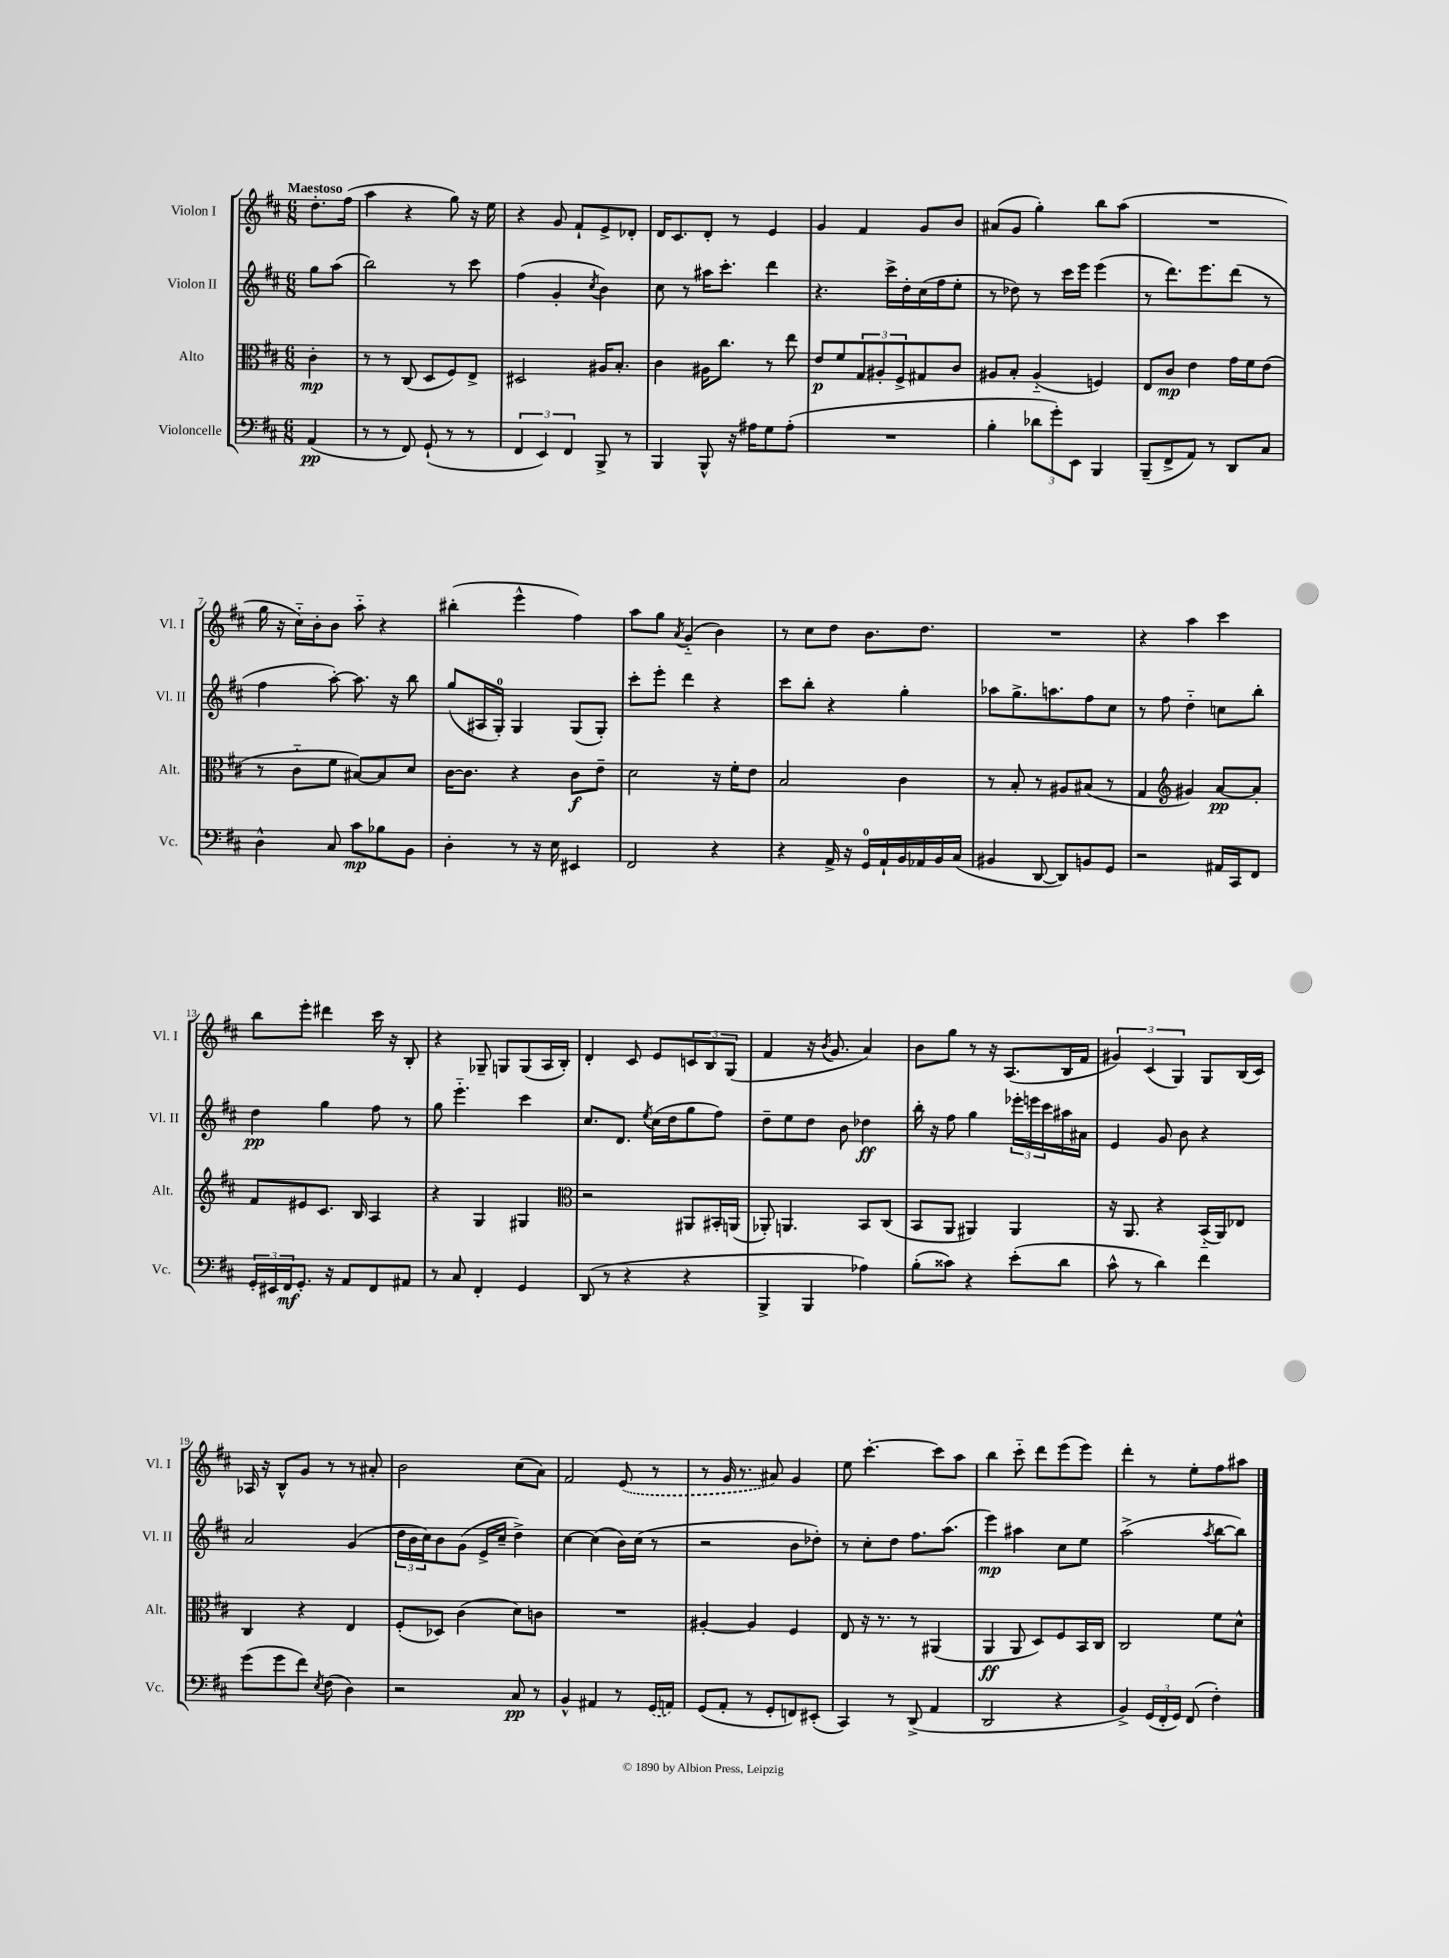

**kern	**dynam	**kern	**dynam	**kern	**dynam	**kern
*part4	*part4	*part3	*part3	*part2	*part2	*part1
*staff4	*staff4	*staff3	*staff3	*staff2	*staff2	*staff1
*I"Violoncelle	*	*I"Alto	*	*I"Violon II	*	*I"Violon I
*I'Vc.	*	*I'Alt.	*	*I'Vl. II	*	*I'Vl. I
*clefF4	*	*clefC3	*	*clefG2	*	*clefG2
*k[f#c#]	*	*k[f#c#]	*	*k[f#c#]	*	*k[f#c#]
*M6/8	*	*M6/8	*	*M6/8	*	*M6/8
=	=	=	=	=	=	=
!	!	!	!	!	!	!LO:TX:a:B:t=Maestoso
(4AA/	pp	4c#'\	mp	8gg\L	.	8.dd'\L
.	.	.	.	(8aa\J	.	.
.	.	.	.	.	.	(16ff#\Jk
=1	=1	=1	=1	=1	=1	=1
8r	.	8r	.	2bb\)	.	4aa\
8r	.	8r	.	.	.	.
8FF#/)	.	(8C#/	.	.	.	4r
(8GG`/	.	8D/L	.	.	.	.
8r	.	8F#/)	.	8r	.	8gg\)
8r	.	8E^/J	.	8ccc#\	.	16r
.	.	.	.	.	.	16ee\
=2	=2	=2	=2	=2	=2	=2
6FF#/	.	2D#X/	.	(4ff#\	.	4r
6EE/)	.	.	.	.	.	.
.	.	.	.	4g'/	.	8g/
6FF#/	.	.	.	.	.	.
.	.	.	.	.	.	8f#`/L
.	.	.	.	8qcc#/	.	.
8BBB^/	.	16A#X/KL	.	4b\)	.	8e^/
.	.	8.B'/J	.	.	.	.
8r	.	.	.	.	.	8d-X'/J
=3	=3	=3	=3	=3	=3	=3
4BBB/	.	4c#\	.	8cc#\	.	16d/KL
.	.	.	.	.	.	8.c#/
.	.	.	.	8r	.	.
8BBB^^/	.	16A#X\KL	.	16aa#X\KL	.	8d'/J
.	.	8.cc#\J	.	8.ccc#'\J	.	.
16r	.	.	.	.	.	8r
16A#X\KL	.	.	.	.	.	.
8G\	.	8r	.	4ddd\	.	4e/
(8A#'\J	.	8ee\	.	.	.	.
=4	=4	=4	=4	=4	=4	=4
2.r	.	8e/L	p	4.r	.	4g/
.	.	8f#/	.	.	.	.
.	.	12G/	.	.	.	4f#/
.	.	12A#X'/	.	.	.	.
.	.	.	.	16ccc#^\LL	.	.
.	.	12F#^/	.	.	.	.
.	.	.	.	16dd'\	.	.
.	.	8G#X/	.	(16cc#\	.	8g/L
.	.	.	.	16ff#\J	.	.
.	.	8c#/J	.	8ee'\J	.	8b/J
=5	=5	=5	=5	=5	=5	=5
4B'\	.	8A#X/L	.	8r	.	(8a#X/L
.	.	8B'/J	.	8dd-X\)	.	8g/J
12d-X\L	.	(4A#/	.	8r	.	4gg'\)
12g'\)	.	.	.	.	.	.
.	.	.	.	16ccc#\LL	.	.
12EE\J	.	.	.	.	.	.
.	.	.	.	16eee\JJ	.	.
4BBB/	.	4Fn/)	.	(4eee\	.	8bb\L
.	.	.	.	.	.	(8aa\J
=6	=6	=6	=6	=6	=6	=6
(8BBB~/L	.	8E/L	.	8r	.	2.r
8FF#^/	.	8c#/J	mp	8.ddd\L)	.	.
8AA/J)	.	4e\	.	.	.	.
.	.	.	.	8.eee\	.	.
8r	.	.	.	.	.	.
8DD/L	.	16g\LL	.	(8ddd\J	.	.
.	.	16f#\J	.	.	.	.
8C#/J	.	(8e\J	.	8r	.	.
!!LO:LB:g=z
=7	=7	=7	=7	=7	=7	=7
4D^^\	.	8r	.	4ff#\	.	16gg\
.	.	.	.	.	.	16r
.	.	8c#\L	.	.	.	16cc#\LL)
.	.	.	.	.	.	16b'\J
8C#/	.	8f#\J	.	[8aa'\)	.	8b\J
8c#\L	mp	[8B#X/L)	.	8.aa\]	.	8aa\
8B-X\	.	8B#/]	.	.	.	4r
.	.	.	.	16r	.	.
8BB\J	.	8d/J	.	8bb\	.	.
=8	=8	=8	=8	=8	=8	=8
4D'\	.	[16c#\KL	.	(8gg/L	.	(4bb#X'\
.	.	8.c#\J]	.	.	.	.
.	.	.	.	16A#X/L	.	.
.	.	.	.	16G'/JJ)	.	.
8r	.	4r	.	4G/	.	4eee^^\
16r	.	.	.	.	.	.
16E\	.	.	.	.	.	.
4EE#X/	.	8c#\L	f	(8G/L	.	4ff#\)
.	.	8e~\J	.	8G'/J)	.	.
=9	=9	=9	=9	=9	=9	=9
2FF#/	.	2d\	.	8ccc#'\L	.	8aa\L
.	.	.	.	8eee'\J	.	8gg\J
.	.	.	.	.	.	8qa/
.	.	.	.	4ddd\	.	(4g/
4r	.	16r	.	4r	.	4b\)
.	.	16f#'\KL	.	.	.	.
.	.	8e\J	.	.	.	.
=10	=10	=10	=10	=10	=10	=10
4r	.	2B/	.	8ccc#\L	.	8r
.	.	.	.	8bb'\J	.	8cc#\L
16AA^/	.	.	.	4r	.	8dd\J
16r	.	.	.	.	.	.
16GG/LL	.	.	.	.	.	8.b\L
16AA`/	.	.	.	.	.	.
16BB/	.	4c#\	.	4gg'\	.	.
16AA-X/	.	.	.	.	.	8.dd\J
16BB/	.	.	.	.	.	.
(16C#/JJ	.	.	.	.	.	.
=11	=11	=11	=11	=11	=11	=11
4BB#X/	.	8r	.	8aa-X\L	.	2.r
.	.	8B'/	.	8.gg^\	.	.
[8DD/	.	8r	.	.	.	.
.	.	.	.	8.aan\	.	.
8DD/L])	.	8A#X/L	.	.	.	.
8BBn/	.	(8B#X/J	.	8ff#\	.	.
8GG/J	.	8r	.	8cc#\J	.	.
=12	=12	=12	=12	=12	=12	=12
2r	.	4G/	.	8r	.	4r
.	.	.	.	8ff#\	.	.
*	*	*clefG2	*	*	*	*
.	.	4g#X/)	.	4dd\	.	4aa\
16AA#X/LL	.	[8a/L	pp	8ccn\L	.	4ccc#\
16CC#/J	.	.	.	.	.	.
8FF#/J	.	8a'/J]	.	8bb'\J	.	.
!!LO:LB:g=z
=13	=13	=13	=13	=13	=13	=13
24GG'/LL	.	8f#/L	.	4dd\	pp	8bb\L
24EE#X/	.	.	.	.	.	.
24FF#/J	mf	.	.	.	.	.
8.GG'/J	.	8e#X/	.	.	.	8eee'\J
.	.	8.c#/J	.	4gg\	.	4ddd#X\
16r	.	.	.	.	.	.
8AA/L	.	.	.	.	.	.
.	.	16B/	.	.	.	.
8FF#/	.	4A/	.	8ff#\	.	16ccc#\
.	.	.	.	.	.	16r
8AA#X/J	.	.	.	8r	.	8B'/
=14	=14	=14	=14	=14	=14	=14
8r	.	4r	.	8gg\	.	4r
8C#/	.	.	.	4.eee\	.	.
4FF#'/	.	4G/	.	.	.	8G-X~/
.	.	.	.	.	.	8Gn/L
4GG/	.	4G#X/	.	4ccc#\	.	(8G/
.	.	.	.	.	.	16A/L
.	.	.	.	.	.	16B'/JJ)
=15	=15	=15	=15	=15	=15	=15
*	*	*clefC3	*	*	*	*
(8DD/	.	2r	.	8.cc#/L	.	4d'/
8r	.	.	.	.	.	.
.	.	.	.	8.d/J	.	.
4r	.	.	.	.	.	8c#/
.	.	.	.	8qee/	.	.
.	.	.	.	(16cc#\LL	.	8e/L
.	.	.	.	16dd\J	.	.
4r	.	8AA#X/L	.	8gg\	.	12cn/
.	.	.	.	.	.	12B/
.	.	16BB#X'/L	.	8ff#\J)	.	.
.	.	.	.	.	.	(12G/J
.	.	(16AAn/JJ	.	.	.	.
=16	=16	=16	=16	=16	=16	=16
4BBB^/	.	8AA-X'/)	.	8dd~\L	.	4f#/
.	.	4.AAn/	.	8ee\	.	.
4BBB/	.	.	.	8dd\J	.	16r
.	.	.	.	.	.	8qb/
.	.	.	.	.	.	8.g/
.	.	.	.	8b\	.	.
4A-X\)	.	8BB/L	.	4dd-X\	ff	4a/)
.	.	(8C#/J	.	.	.	.
=17	=17	=17	=17	=17	=17	=17
(8B'\L	.	8BB/L	.	16bb'\	.	8b\L
.	.	.	.	16r	.	.
8c##X\J)	.	8AA/J	.	8ff#\	.	8gg\J
4r	.	4AA#X/)	.	4gg\	.	8r
.	.	.	.	.	.	16r
.	.	.	.	.	.	(8.A/L
(8e'\L	.	4AA#/	.	24eee-X'\LL	.	.
.	.	.	.	24eeen\	.	.
.	.	.	.	24ccc#\	.	.
8d\J	.	.	.	16aa#X\	.	16B/L
.	.	.	.	16a#X\JJ	.	16f#/JJ
=18	=18	=18	=18	=18	=18	=18
8c#^^\	.	16r	.	4e/	.	6g#X/)
.	.	8.AA/	.	.	.	.
8r	.	.	.	.	.	.
.	.	.	.	.	.	(6c#/
4d\)	.	4r	.	8g/	.	.
.	.	.	.	.	.	6G/)
.	.	.	.	8b\	.	.
4f#\	.	(16BB/LL	.	4r	.	8G/L
.	.	16AA/J)	.	.	.	.
.	.	8E-X/J	.	.	.	(16B/L
.	.	.	.	.	.	16c#/JJ)
!!LO:LB:g=z
=19	=19	=19	=19	=19	=19	=19
(8g\L	.	4C#/	.	2a/	.	16A-X/
.	.	.	.	.	.	16r
8g\	.	.	.	.	.	8B^^/L
8f#\J)	.	4r	.	.	.	8g/J
8qE/	.	.	.	.	.	.
(8F#\	.	.	.	.	.	8r
4D\)	.	4E/	.	(4g/	.	8r
.	.	.	.	.	.	8a#X'/
=20	=20	=20	=20	=20	=20	=20
2r	.	(8F#'/L	.	24dd\LL	.	2b\
.	.	.	.	24b\	.	.
.	.	.	.	24cc#\J)	.	.
.	.	8D-X/J)	.	8b\	.	.
.	.	(4c#\	.	(8g\J	.	.
.	.	.	.	16e^/LL	.	.
.	.	.	.	16cc#~/JJ	.	.
8C#/	pp	8d\L)	.	4dd^\)	.	(8cc#\L
8r	.	8cn\J	.	.	.	8a\J)
=21	=21	=21	=21	=21	=21	=21
4BB^^/	.	2.r	.	[4cc#\	.	2f#/
4AA#X/	.	.	.	(4cc#\]	.	.
8r	.	.	.	16b\LL)	.	(8e/
.	.	.	.	(16cc#\JJ	.	.
(16GG/LL	.	.	.	8r	.	8r
16AAn/JJ)	.	.	.	.	.	.
=22	=22	=22	=22	=22	=22	=22
(8GG/L	.	[4A#X'/	.	2r	.	8r
8AA'/J	.	.	.	.	.	16g/
.	.	.	.	.	.	8.r
8r	.	4A#/]	.	.	.	.
8GG'/L	.	.	.	.	.	8a#X/)
8FFn/)	.	4F#/	.	8b\L	.	4g/
(8EE#X'/J	.	.	.	8dd-X'\J)	.	.
=23	=23	=23	=23	=23	=23	=23
4CC#/)	.	8E/	.	8r	.	8ee\
.	.	16r	.	8cc#'\L	.	[4.ccc#'\
.	.	8.r	.	.	.	.
8r	.	.	.	8dd\J	.	.
(8DD^/	.	8r	.	8.ff#\L	.	.
4AA/	.	(4AA#X/	.	.	.	8ccc#\L]
.	.	.	.	(8.aa\J	.	.
.	.	.	.	.	.	8aa\J
=24	=24	=24	=24	=24	=24	=24
2DD/	.	4AA/	ff	4eee\)	mp	4bb\
.	.	8AA/	.	4aa#X\	.	8ccc#\
.	.	8D/L)	.	.	.	8ddd\L
4r	.	8F#/	.	8cc#\L	.	(8eee\
.	.	16BB/L	.	8ee\J	.	8eee\J)
.	.	16C#/JJ	.	.	.	.
=25	=25	=25	=25	=25	=25	=25
4BB^/)	.	2C#/	.	(2aa^\	.	4ddd'\
(24GG/LL	.	.	.	.	.	8r
24FF#'/	.	.	.	.	.	.
24GG/JJ)	.	.	.	.	.	.
(8FF#/	.	.	.	.	.	8ee'\L
.	.	.	.	8qaa/	.	.
4F#'\)	.	8f#\L	.	[8bb\L	.	8ff#\
.	.	8d^^\J	.	8bb\J])	.	8aa#X\J
==	==	==	==	==	==	==
*-	*-	*-	*-	*-	*-	*-
